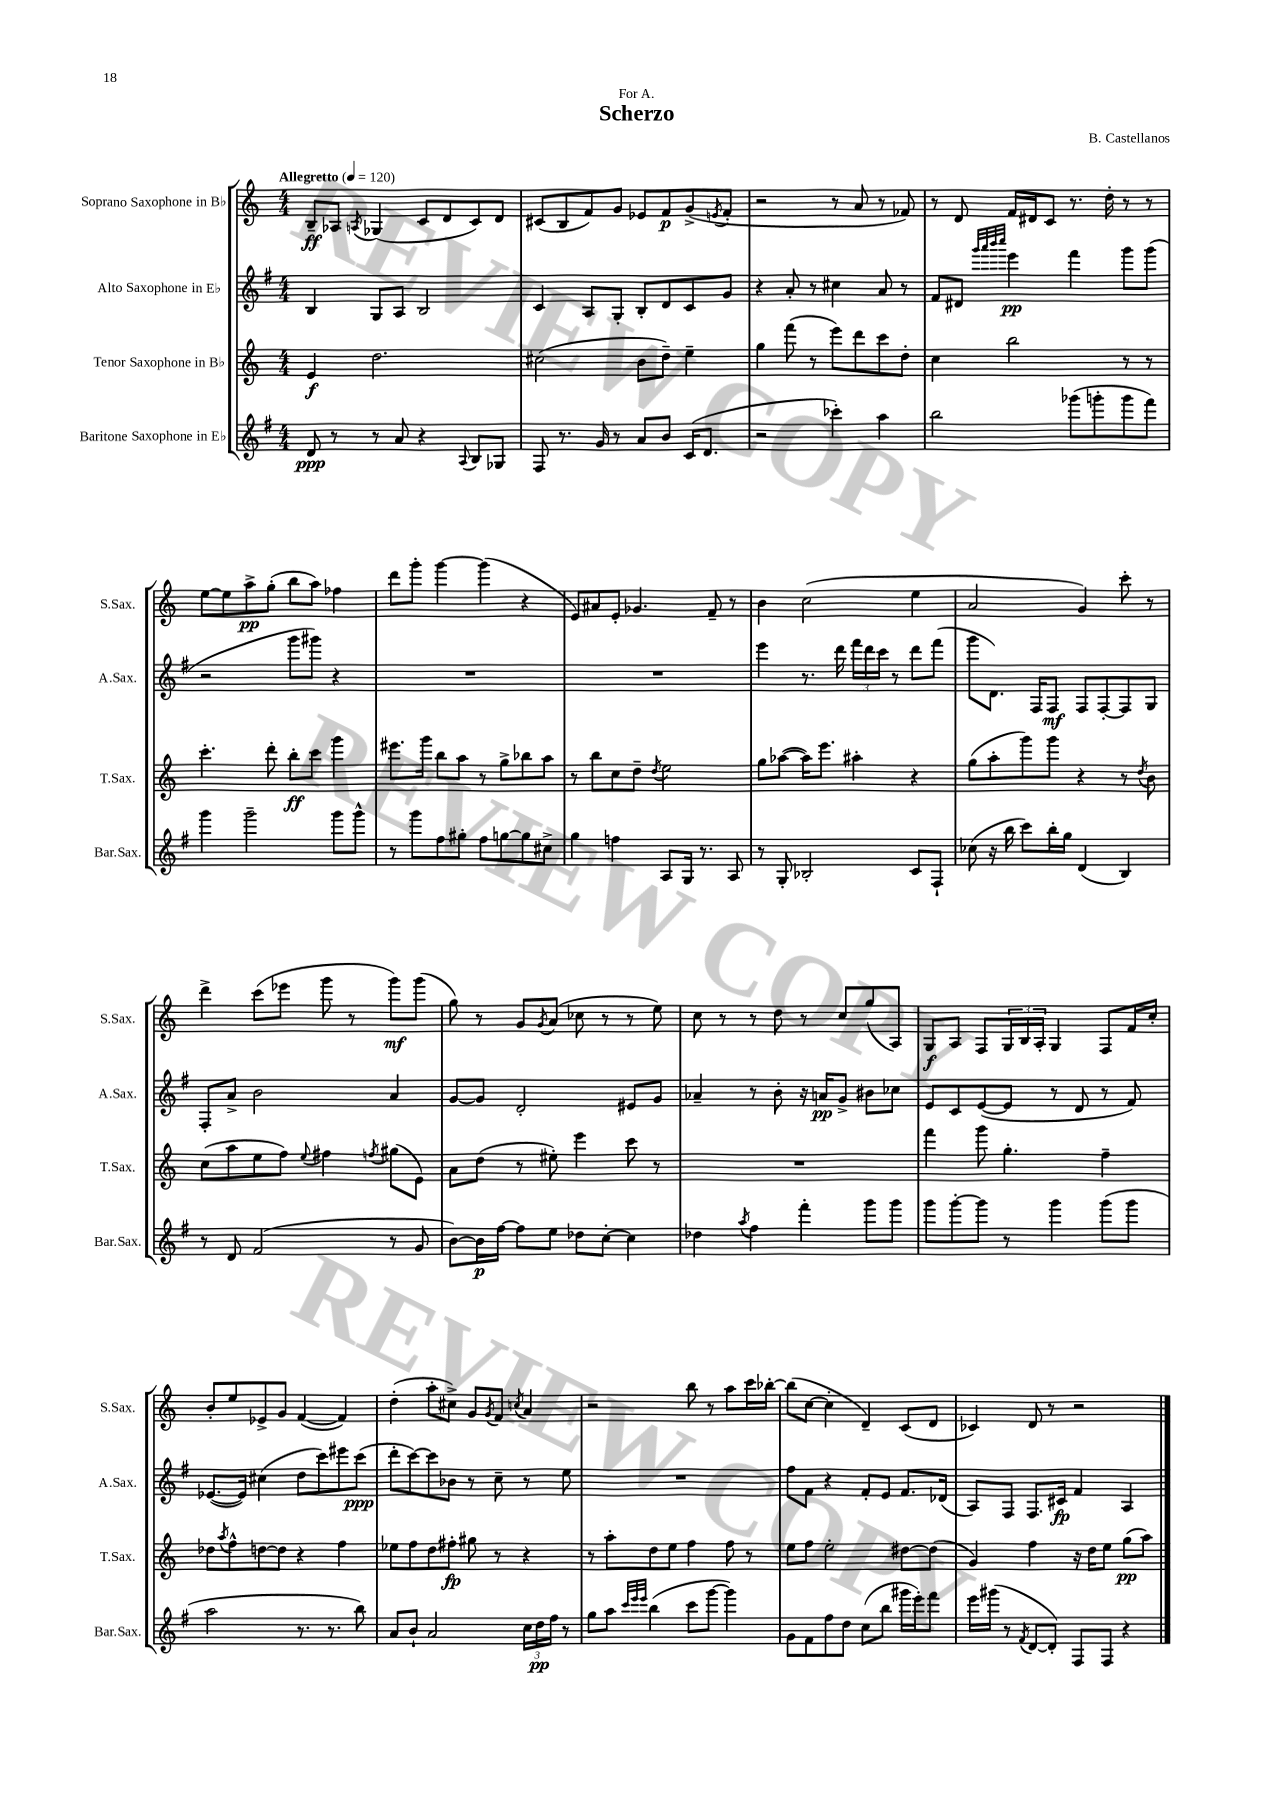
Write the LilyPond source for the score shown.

\header { title = "Scherzo" composer = "B. Castellanos" dedication = "For A." }
<<
\new StaffGroup <<
\new Staff = "s0" \with { instrumentName = "Soprano Saxophone in Bb" shortInstrumentName = "S.Sax." } {
    \clef treble \key c \major \numericTimeSignature \time 4/4 \tempo "Allegretto" 4 = 120
    b8--\ff aes8 \acciaccatura { a8 } ges4( c'8 d'8 c'8) d'8 |
    cis'8( b8 f'8) g'8 ees'8 f'8\p g'8->( \acciaccatura { e'8 } f'8-. |
    r2 r8 a'8 r8 fes'8) |
    r8 d'8 f'16 dis'16 c'8 r8. d''16-. r8 r8 |
    e''8~ e''8 a''8->\pp g''8-.( b''8 a''8) fes''4 |
    d'''8 g'''8-. g'''4~ g'''4( r4 |
    e'8) ais'8 e'8-. ges'4. f'8-- r8 |
    b'4 c''2( e''4 |
    a'2 g'4) c'''8-. r8 |
    d'''4-> c'''8( ees'''8 g'''8 r8 g'''8\mf) g'''8( |
    g''8) r8 g'8 \acciaccatura { g'8 } a'8( ces''8 r8 r8 e''8) |
    c''8 r8 r8 d''8 r8 c''8 g''8( a8) |
    g8\f a8 f8 \tuplet 3/2 { g16 b16 a16-. } g4 f8 f'16 c''16-. |
    b'8-. e''8 ees'8-> g'8 f'4~( f'4) |
    d''4-.( a''8-. cis''8->) g'8 \acciaccatura { g'8 } f'8 \acciaccatura { c''8 } a'4 |
    r2 b''8 r8 a''8 c'''16 bes''16~-. |
    bes''8( c''8~ c''4-. d'4--) c'8( d'8 |
    ces'4) d'8 r8 r2 \bar "|." |
}
\new Staff = "s1" \with { instrumentName = "Alto Saxophone in Eb" shortInstrumentName = "A.Sax." } {
    \clef treble \key g \major \numericTimeSignature \time 4/4
    b4 g8 a8 b2 |
    c'4 a8 g8-. b8-. d'8 c'8 g'8 |
    r4 a'8-. r8 cis''4 a'8 r8 |
    fis'8 dis'8 \grace { g'''32 a'''32 b'''32 c''''32 } e'''4\pp fis'''4 g'''8 g'''8( |
    r2 g'''8 gis'''8) r4 |
    R1 |
    R1 |
    e'''4 r8. d'''16 \tuplet 3/2 { fis'''16 d'''16 c'''16 } r8 d'''8 fis'''8( |
    g'''8 d'8.) fis16 fis8\mf fis8 fis8~-. fis8 g8 |
    fis8-. a'8-> b'2 a'4 |
    g'8~ g'8 d'2-. eis'8 g'8 |
    aes'4-- r8 b'8-. r16 a'16\pp g'8-> bis'8 ces''8 |
    e'8 c'8 e'8~( e'8 r8 d'8 r8 fis'8) |
    ees'8.~( ees'16) cis''4( d''8 c'''8) eis'''8 c'''8\ppp( |
    d'''8-. c'''8~) c'''8 bes'8 r8 c''8-- r8 e''8 |
    R1 |
    fis''8 fis'8 r4 fis'8-. e'8 fis'8. des'16( |
    a8) fis8 fis8. cis'16\fp fis'4 a4 \bar "|." |
}
\new Staff = "s2" \with { instrumentName = "Tenor Saxophone in Bb" shortInstrumentName = "T.Sax." } {
    \clef treble \key c \major \numericTimeSignature \time 4/4
    e'4\f d''2. |
    cis''2( b'8 d''8--) e''4-- |
    g''4 f'''8( r8 e'''8) d'''8 c'''8 d''8-. |
    c''4 b''2 r8 r8 |
    c'''4.-. d'''8-. b''8-.\ff c'''8 g'''4 |
    eis'''8. g'''16 b''8 a''8 r8 g''8-> bes''8 a''8 |
    r8 b''8 c''8 d''8-- \acciaccatura { d''8 } e''2 |
    g''8 aes''8~( aes''16) e'''8. ais''4-. r4 |
    g''8( a''8-. g'''8) g'''8 r4 r8 \acciaccatura { d''8 } b'8 |
    c''8( a''8 e''8 f''8) \appoggiatura { e''8 } fis''4 \acciaccatura { f''8 } gis''8( e'8) |
    a'8 d''8( r8 eis''8-.) e'''4 c'''8 r8 |
    R1 |
    f'''4 g'''8 g''4.-. f''4-- |
    des''8 \acciaccatura { a''8 } f''8-^ d''8~ d''8 r4 f''4 |
    ees''8 f''8 d''8 fis''8-.\fp gis''8 r8 r4 |
    r8 a''8-. d''8 e''8 f''4 f''8 r8 |
    e''8 f''8 e''2-. dis''8~ dis''8( |
    g'4) f''4 r16 d''16 e''8 g''8\pp( a''8) \bar "|." |
}
\new Staff = "s3" \with { instrumentName = "Baritone Saxophone in Eb" shortInstrumentName = "Bar.Sax." } {
    \clef treble \key g \major \numericTimeSignature \time 4/4
    d'8\ppp r8 r8 a'8 r4 \appoggiatura { a8 } b8 ges8 |
    fis8 r8. g'16 r8 a'8 b'8 c'16( d'8. |
    r2 ces'''4-.) a''4 |
    b''2 ges'''8( g'''8-. g'''8 fis'''8) |
    g'''4 g'''2-- g'''8 g'''8-^ |
    r8 g'''8 fis''8 gis''8-. fis''8 g''8~ g''8 cis''8-> |
    g''4 f''4 a8 g16 r8. a8 |
    r8 g8-. bes2-. c'8 fis8-! |
    ces''8( r16 b''16 c'''8) b''16-. g''16 d'4( b4) |
    r8 d'8 fis'2( r8 g'8 |
    b'8~) b'16\p fis''16~ fis''8 e''8 des''8 c''8~-. c''4 |
    des''4 \acciaccatura { a''8 } fis''4 fis'''4-. g'''8 g'''8 |
    g'''8 g'''8~-. g'''8 r8 g'''4 g'''8( g'''8 |
    a''2 r8. r8. b''8) |
    a'8 b'8-! a'2 \tuplet 3/2 { c''16 d''16\pp fis''16 } r8 |
    g''8 a''8 \grace { c'''32 e'''32 e'''32 } b''4( c'''8 g'''8~ g'''4) |
    g'8 fis'8 fis''8 d''8 c''8( b''8 gis'''16 e'''16-.) fis'''8 |
    e'''16 gis'''16( r8 \acciaccatura { fis'8 } d'8~ d'8-.) fis8 fis8 r4 \bar "|." |
}
>>
>>
\layout { \context { \Score \remove "Bar_number_engraver" } }
